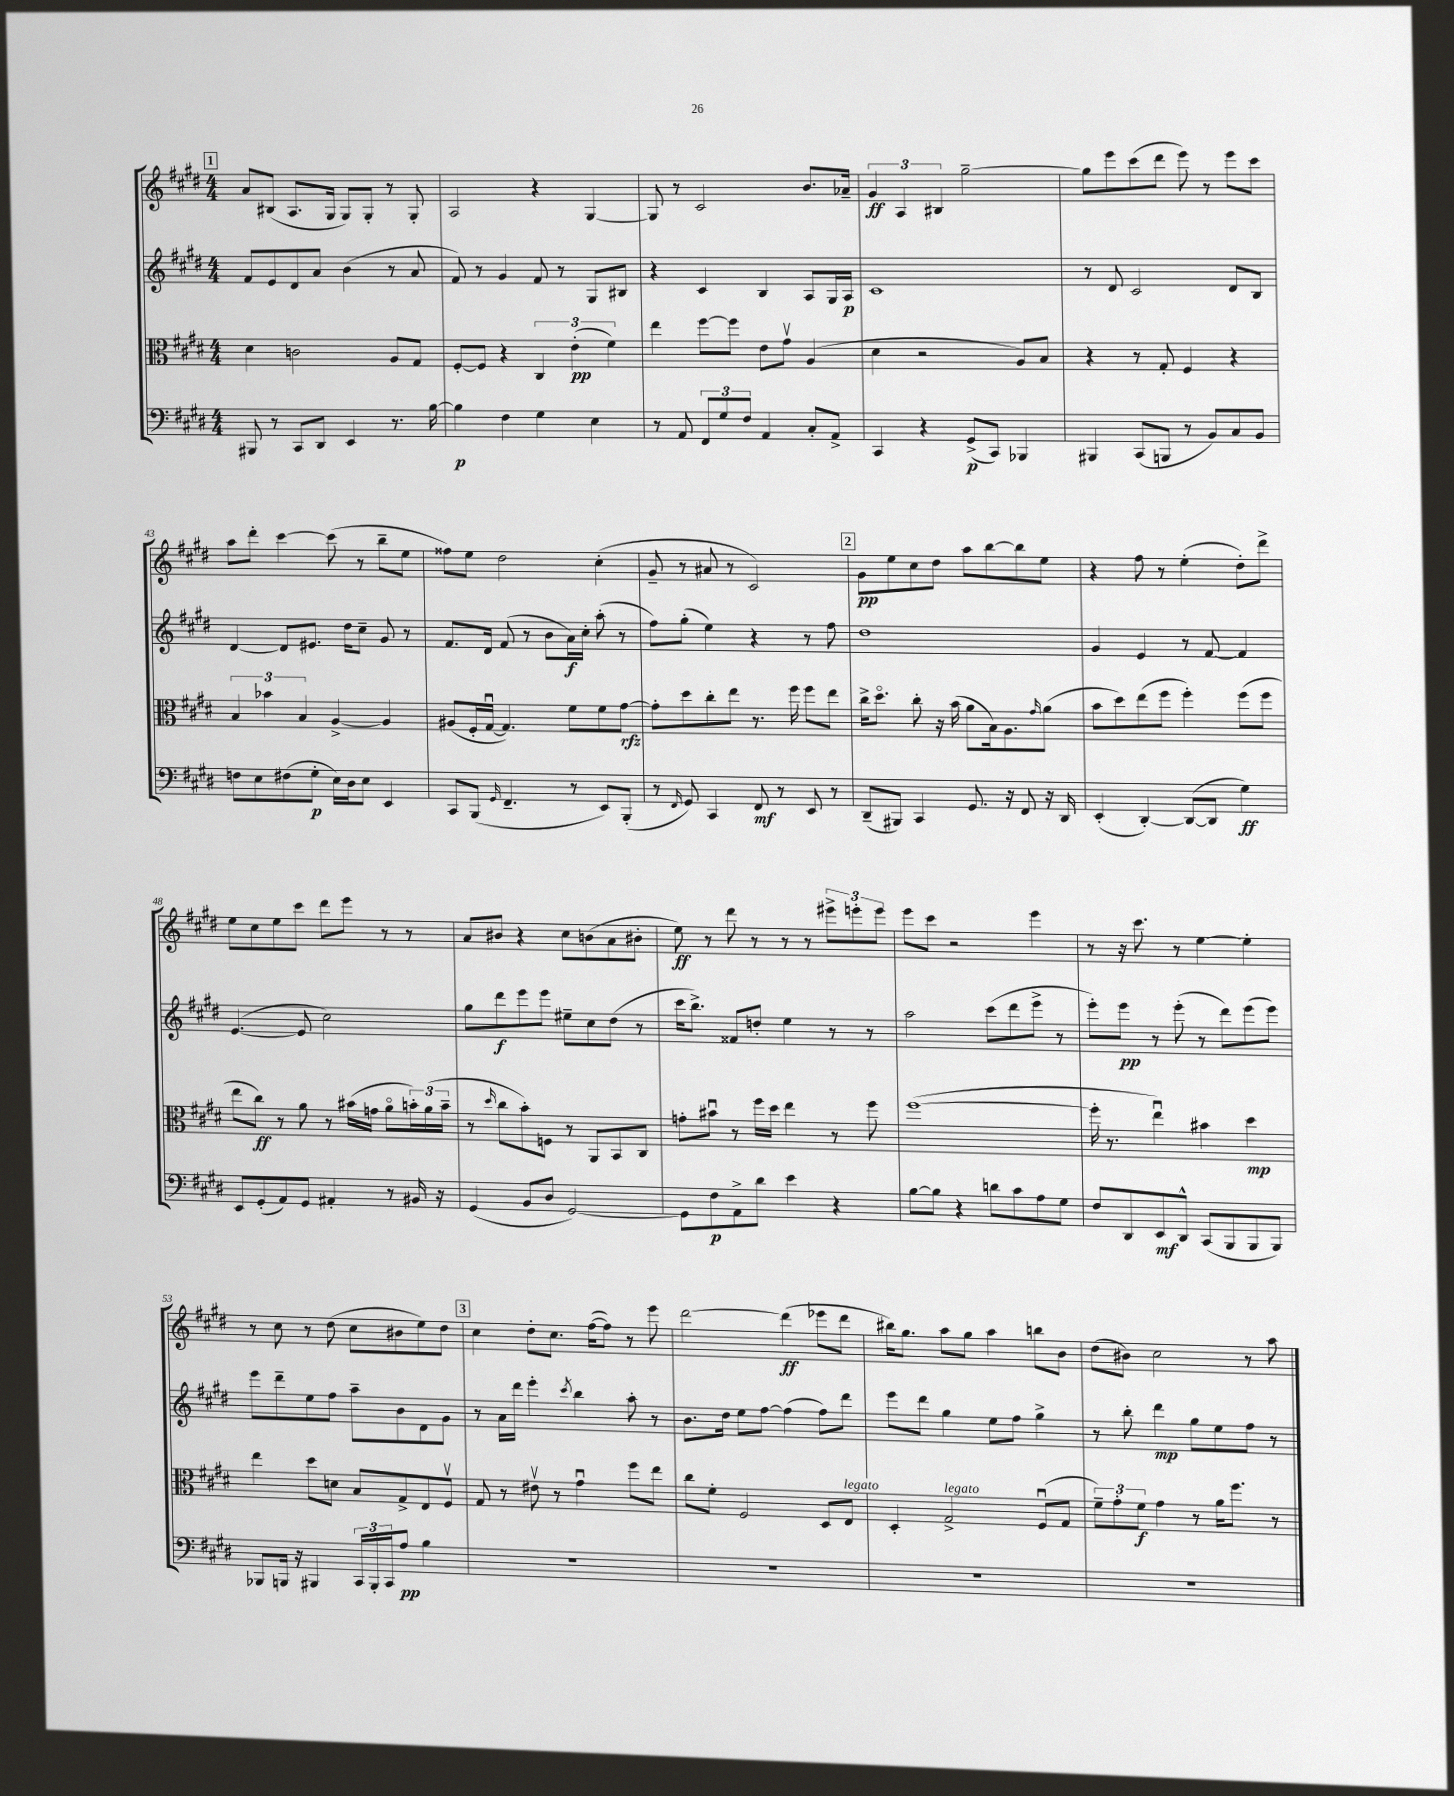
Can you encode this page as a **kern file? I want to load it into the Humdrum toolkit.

**kern	**kern	**kern	**kern
*staff4	*staff3	*staff2	*staff1
*clefF4	*clefC3	*clefG2	*clefG2
*k[f#c#g#d#]	*k[f#c#g#d#]	*k[f#c#g#d#]	*k[f#c#g#d#]
*M4/4	*M4/4	*M4/4	*M4/4
8BBB#	4d#	8f#	8a
8r	.	8e	(8B#
8CC#	2c	8d#	8.A
8DD#	.	8a	.
.	.	.	16G#
4EE	.	(4b	8G#)
.	.	.	8G#'
8.r	8A	8r	8r
.	8G#	8a	8G#'
[16B	.	.	.
=	=	=	=
4B]	[8F#'	8f#)	2A
.	8F#]	8r	.
4F#	4r	4g#	.
4G#	6C#	8f#	4r
.	.	8r	.
.	(6e'	.	.
4E	.	8G#	[4G#
.	6f#)	.	.
.	.	8B#	.
=	=	=	=
8r	4ee	4r	8G#]
8AA	.	.	8r
12FF#	[8ff#	4c#	2c#
12G#	.	.	.
.	8ff#]	.	.
12F#	.	.	.
4AA	8e	4B	.
.	8g#v	.	.
8C#'	(4A	8A	8.b
8AA^	.	16G#	.
.	.	16A	16a-~
=	=	=	=
4CC#	4d#	1c#	6g#
.	.	.	6A
4r	2r	.	.
.	.	.	6B#
(8GG#^	.	.	[2gg#~
8CC#)	.	.	.
4BBB-	8A)	.	.
.	8B	.	.
=	=	=	=
4BBB#	4r	8r	8gg#]
.	.	8d#	8eee
(8CC#	8r	2c#	(8ccc#
8BBB	8G#'	.	8ddd#
8r	4F#	.	8eee)
8BB)	.	.	8r
8C#	4r	8d#	8eee
8BB	.	8B	8ccc#
=	=	=	=
8F	6B	[4d#	8aa
8E	.	.	8ddd#'
.	6b-	.	.
(8F#	.	8d#]	[4ccc#
.	6B	.	.
8G#'	.	8.e#	.
16E)	[4A^	.	(8ccc#]
16D#	.	16dd#	.
8E	.	8cc#~	8r
4EE	4A]	8g#	8bb~
.	.	8r	8ee
=	=	=	=
8CC#	(8A#	8.f#	8ff##)
(8BBB	16F#'	.	8ee
.	[16G#u	16d#	.
16qqGG#	.	.	.
4.FF#~	4.G#])	(8f#	2dd#
.	.	8r	.
.	.	8b	.
8r	8f#	16a)	.
.	.	16cc#'	.
8EE)	8f#	(8aa'	(4cc#'
(8BBB'	[8g#	8r	.
=	=	=	=
8r	8g#']	8ff#)	8g#~
16qqFF#	.	.	.
8GG#)	8dd#	(8gg#'	8r
4CC#	8cc#'	4ee)	8a#
.	8ee	.	8r
8FF#	8.r	4r	2c#)
8r	.	.	.
.	16ff#	.	.
8EE	8ff#	8r	.
8r	8ee	8ff#	.
=	=	=	=
(8DD#~	16cc#^	1dd#	8g#
.	8.dd#o	.	.
8BBB#)	.	.	8ee
4CC#	8cc#'	.	8cc#
.	16r	.	8dd#
.	(16b	.	.
8.GG#	8a	.	8aa
.	16B)	.	[8bb
16r	8.A	.	.
8FF#	.	.	8bb]
.	16qqg#	.	.
16r	(8a	.	8ee
16DD#	.	.	.
=	=	=	=
(4EE'	8b	4g#	4r
.	8dd#)	.	.
[4DD#')	(8ee	4e	8ff#
.	8ff#	.	8r
(8DD#_	4ff#')	8r	(4ee'
8DD#]	.	[8f#	.
4G#)	(8ff#	4f#]	8dd#')
.	8ff#	.	8ddd#^
=	=	=	=
8EE	8ee	([4.e	8ee
(8GG#'	8cc#)	.	8cc#
8AA)	8r	.	8ee
8GG#	8a	8e]	8ccc#
4AA#'	8r	2cc#)	8ddd#
.	(16b#	.	8eee
.	16g	.	.
8r	8ao	.	8r
16BB#	24b')	.	8r
.	(24a	.	.
16r	.	.	.
.	24b~	.	.
=	=	=	=
(4GG#	8r	8gg#	8a
.	16qqdd#	.	.
.	8cc#	8ddd#	8b#
8BB	8b')	8eee	4r
8D#	8F	8eee	.
[2GG#)	8r	8ee#~	8cc#
.	8AA	8cc#	(8b
.	8BB	(8dd#	8a
.	8C#	8r	8b#'
=	=	=	=
8GG#]	8g'	16ccc#	8ee)
.	.	8.bb^)	.
8F#	8b#u	.	8r
8AA^	8r	8f##	8ddd#
8d#	16ff#	8dd'	8r
.	16dd#	.	.
4e	4ee	4ee	8r
.	.	.	8r
4r	8r	8r	12eee#^
.	.	.	12eee'
.	8ff#	8r	.
.	.	.	12eee
=	=	=	=
[8B	([1ff#	2aa	8eee
8B]	.	.	8ccc#
4r	.	.	2r
8d	.	(8ccc#	.
8c#	.	8ddd#	.
8A	.	8eee^	4eee
8G#	.	8r	.
=	=	=	=
8F#	16ff#']	8eee')	8r
.	8.r	.	.
8DD#	.	8eee	16r
.	.	.	8.ccc#
8EE	4eeu)	8r	.
8DD#^^	.	(8eee'	8r
(8CC#	4b#	8r	[4ee
8BBB	.	8ddd#)	.
8BBB	4dd#	(8eee	4ee']
8BBB)	.	8eee)	.
=	=	=	=
8BBB-	4ee	8eee	8r
16BBB	.	8ddd#~	8cc#
16r	.	.	.
4BBB#	8dd#	8ee	8r
.	8d	8ff#	(8dd#
24CC#	8B	8aa~	8cc#
24BBB#'	.	.	.
24CC#	.	.	.
8A	8G#^	8b	8b#
4B	8E	8d#	8ee)
.	8F#v	8g#	8dd#
=	=	=	=
1r	8G#	8r	4cc#
.	8r	16a	.
.	.	16ddd#	.
.	8e#v	4eee'	8dd#'
.	8r	.	8.cc#
.	.	8qccc#	.
.	4g#u	4bb	.
.	.	.	([16ff#
.	.	.	8ff#])
.	8ff#	8aa'	8r
.	8ee	8r	8eee
=	=	=	=
1r	8cc#	8.b	[2ddd#
.	8f#'	.	.
.	.	16dd#	.
.	2F#	8ee	.
.	.	[8ff#	.
.	.	(4ff#]	(4ddd#]
.	8D#	8ff#)	8eee-
.	8E	8ddd#	8ddd#
=	=	=	=
1r	4D#'	8eee	16bb#)
.	.	.	8.gg#
.	.	8ddd#	.
.	2G#^	4gg#	8aa
.	.	.	8gg#
.	.	8ee	4aa
.	.	8ff#	.
.	(8F#u	4gg#^	8bb
.	8G#	.	8b
=	=	=	=
1r	12f#~)	8r	(8dd#
.	12g#'	.	.
.	.	8bb'	8b#)
.	12f#	.	.
.	4g#	4ddd#	2cc#
.	8r	8gg#	.
.	16a	8ee	.
.	8.ff#	.	.
.	.	8ff#	8r
.	8r	8r	8aa
==	==	==	==
*-	*-	*-	*-
